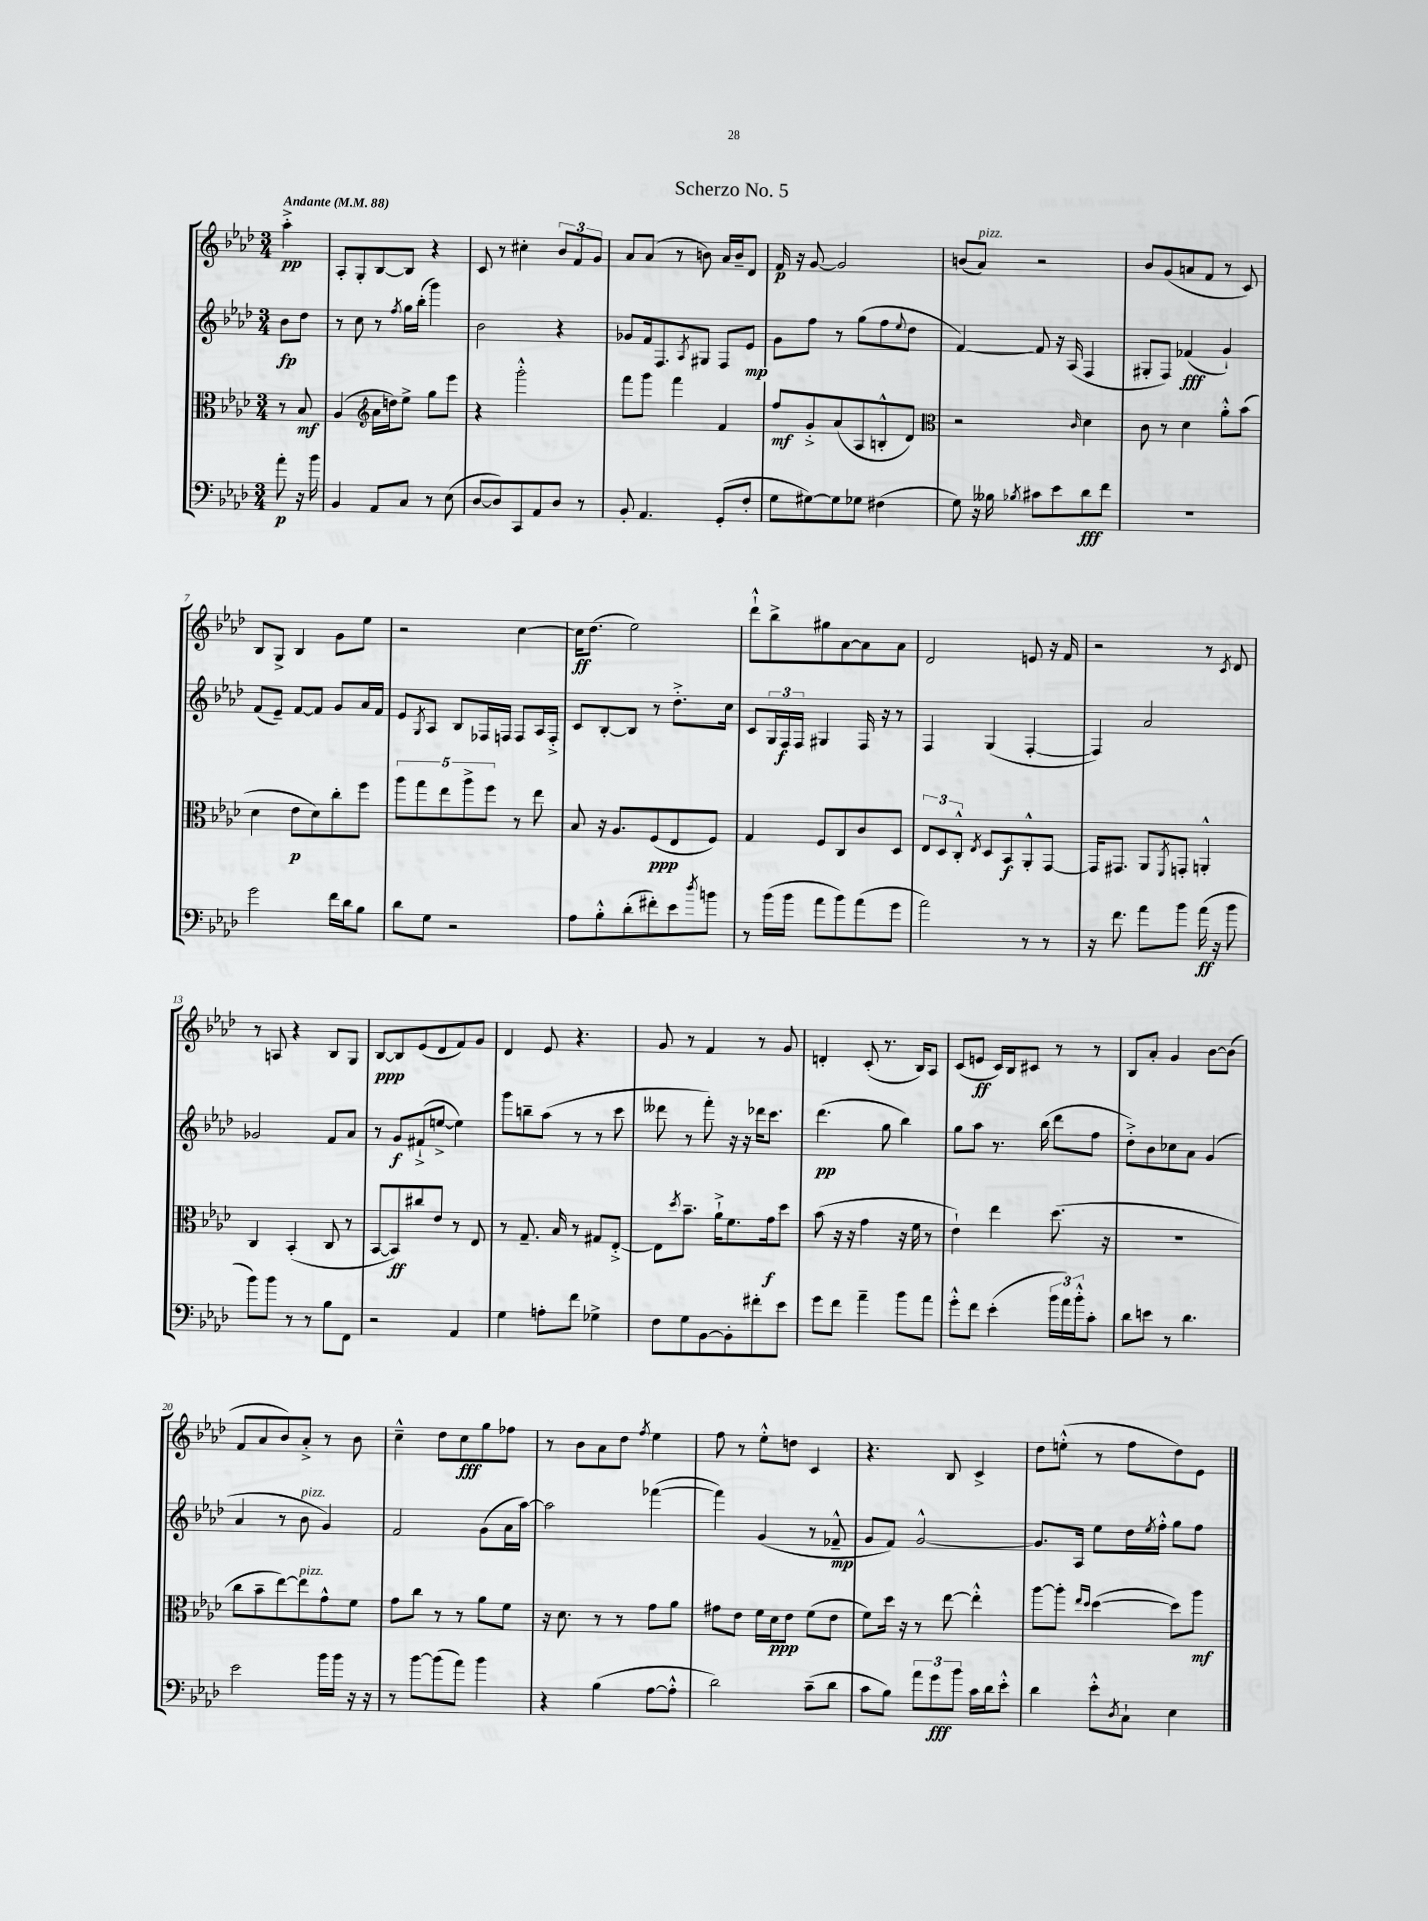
\header { title = "Scherzo No. 5" }
<<
\new StaffGroup <<
\new Staff = "s0" {
    \clef treble \key aes \major \numericTimeSignature \time 3/4 \partial 4 \tempo "Andante" 4 = 88
    aes''4-.->\pp |
    aes8-. g8-. bes8~ bes8 r4 |
    c'8 r8 cis''4-. \tuplet 3/2 { bes'8 f'8 g'8 } |
    aes'8 aes'8( r8 b'8) aes'16 b'16-- des'8 |
    f'16\p r16 g'8~ g'2 |
    b'8( aes'8^\markup { \italic "pizz." }) r2 |
    bes'8 g'8( a'8 f'8 r8 c'8) |
    bes8 g8-> bes4 g'8 ees''8 |
    r2 c''4~ |
    c''16\ff des''8.( ees''2) |
    des'''8-!-^ bes''8-> gis''8 aes'8~ aes'8 aes'8 |
    des'2 e'8 r16 f'16 |
    r2 r8 \acciaccatura { c'8 } des'8 |
    r8 a8 r4 bes8 g8 |
    bes8~\ppp bes8 ees'8( des'8 f'8) g'8 |
    des'4 ees'8 r4. |
    g'8 r8 f'4 r8 g'8 |
    d'4-. c'8-.( r8. bes16) aes8 |
    c'8( e'8\ff c'16) bes16 cis'8 r8 r8 |
    bes8 aes'8-. g'4 bes'8~ bes'8( |
    f'8 aes'8 bes'8) aes'8-.-> r8 bes'8 |
    c''4---^ des''8 c''8\fff g''8 fes''8 |
    r8 bes'8 aes'8 des''8 \acciaccatura { f''8 } ees''4 |
    f''8 r8 ees''8-.-^ d''8 c'4 |
    r4. bes8 c'4-> |
    des''8 e''8-.-^( r8 f''8 des''8) ees'8 \bar "|." |
}
\new Staff = "s1" {
    \clef treble \key aes \major \numericTimeSignature \time 3/4 \partial 4
    bes'8\fp des''8 |
    r8 c''8 r8 \acciaccatura { f''8 } g''16 bes''16-.( g'''4) |
    bes'2 r4 |
    ges'8 f'16 f8. \acciaccatura { aes8 } gis8 f8 ees'8\mp |
    g'8 f''8 r8 g''8( f''8 \appoggiatura { ees''8 } des''8 |
    f'4~) f'8 r16 aes16( f4 |
    gis8-. f8) fes'4\fff( g'4-!) |
    f'8( ees'8--) f'8~ f'8 g'8 aes'16 f'16 |
    ees'8 \acciaccatura { g8 } aes8 bes8 fes16 f16 f8 aes16 f16-.-> |
    c'8 bes8~-. bes8 r8 des''8.-.-> c''16 |
    c'8 \tuplet 3/2 { g16 f16\f f16 } gis4 f16 r16 r8 |
    f4 g4( f4~-. |
    f4) aes'2 |
    ges'2 f'8 aes'8 |
    r8 g'8\f fis'8-!->( e''8~-> e''4) |
    g'''8 b''8-- aes''8( r8 r8 c'''8 |
    deses'''8 r8 f'''8-.) r16 r16 des'''16 c'''8. |
    des'''4.\pp( g''8 bes''4) |
    g''8 aes''8 r8. bes''16( des'''8 f''8 |
    des''8-.->) bes'8 ces''8 aes'8 g'4( |
    aes'4 r8 bes'8^\markup { \italic "pizz." } g'4) |
    f'2 g'8( aes'16 aes''16~) |
    aes''2 fes'''4~( |
    fes'''4) g'4( r8 fes'8---^\mp |
    g'8 f'8) g'2~-^ |
    g'8. aes16 ees''8 des''16 \acciaccatura { ees''8 } f''16-.-^ g''8 f''8 \bar "|." |
}
\new Staff = "s2" {
    \clef alto \key aes \major \numericTimeSignature \time 3/4 \partial 4
    r8 bes8\mf |
    aes4( \clef treble aes'16 d''16) ees''8-> g''8 ees'''8 |
    r4 g'''2-.-^ |
    f'''8 g'''8 f'''4 f'4 |
    f''8\mf g'8-.-> aes'8( aes8 b8-.-^ des'8) |
    \clef alto r2 \grace { c'16 } des'4 |
    c'8 r8 des'4 aes'8-.-^ bes'8( |
    des'4 ees'8\p des'8) c''8-. f''8 |
    \tuplet 5/4 { aes''8 g''8 ees''8 aes''8-> f''8 } r8 ees''8 |
    bes8 r16 aes8. f8\ppp( ees8 f8) |
    g4 f8 c8 c'8 des8 |
    \tuplet 3/2 { ees8 des8 c8-.-^ } \acciaccatura { ees8 } des8 bes,8\f aes,8-.-^ g,8~ |
    g,16 gis,8. aes,8 \acciaccatura { f,8 } g,8-. a,4-.-^ |
    c4 bes,4-.( c8 r8 |
    bes,8~ bes,8\ff) cis''8 ees'8 r8 ees8 |
    r8 g8.-- bes16 r8 gis8 ees8~-.-> |
    ees8 \acciaccatura { des''8 } bes'8.-- aes'16-!-> f'8. g'16\f des''8 |
    bes'8( r16 r16 g'4 r16 f'16 r8 |
    ees'4-!) ees''4 des''8.( r16 |
    R2. |
    c''8 bes'8-- ees''8~) ees''8^\markup { \italic "pizz." } g'8-^ f'8 |
    g'8 c''8 r8 r8 aes'8 f'8 |
    r16 des'8. r8 r8 g'8 aes'8 |
    gis'8 ees'8 f'16 des'16\ppp ees'8 f'8( ees'8 |
    f'8) des''16 r16 r8 ees''8~ ees''4-.-^ |
    aes''8~ aes''8-. \grace { ees''16 des''16 } des''4~( des''8) aes''8\mf \bar "|." |
}
\new Staff = "s3" {
    \clef bass \key aes \major \numericTimeSignature \time 3/4 \partial 4
    aes'8-.\p r16 bes'16 |
    bes,4 aes,8 c8 r8 ees8( |
    des8~ des8) c,8 aes,8 des8 r8 |
    bes,8-. aes,4. g,8-.( f8-. |
    g8 gis8~) gis8 ges8 fis4( |
    g8) r16 beses16 \acciaccatura { bes8 } cis'8 ees'8 des'8\fff f'8 |
    R2. |
    g'2 f'16 des'16 bes8 |
    des'8 g8 r2 |
    aes8 bes8-.-^ des'8-.( fis'8-.) ees'8 \acciaccatura { des''8 } b'8 |
    r8 bes'16( bes'16 aes'8 bes'8) aes'8( g'8 |
    aes'2) r8 r8 |
    r16 f'8. aes'8 bes'8 aes'16\ff( r16 bes'8 |
    bes'8) bes'8 r8 r8 bes8 f,8 |
    r2 aes,4 |
    g4 a8-. f'8 ges4-> |
    f8 g8 bes,8~ bes,8-. fis'8-. ees'8 |
    g'8 f'8 aes'4-- bes'8 aes'8 |
    g'8-.-^ f'8 ees'4-.( \tuplet 3/2 { bes'16 aes'16) bes'16-.-^ } c'8-. |
    des'8 e'8 r8 des'4. |
    ees'2 bes'16 bes'16 r16 r16 |
    r8 bes'8~ bes'8( aes'8) bes'4 |
    r4 bes4( aes8~ aes8-.-^ |
    des'2) c'8--( des'8 |
    c'8 bes8) \tuplet 3/2 { aes'8 g'8\fff bes'8 } c'16 des'16 ees'8-.-^ |
    des'4 ees'8-.-^ \acciaccatura { des8 } c8-! ees4 \bar "|." |
}
>>
>>
